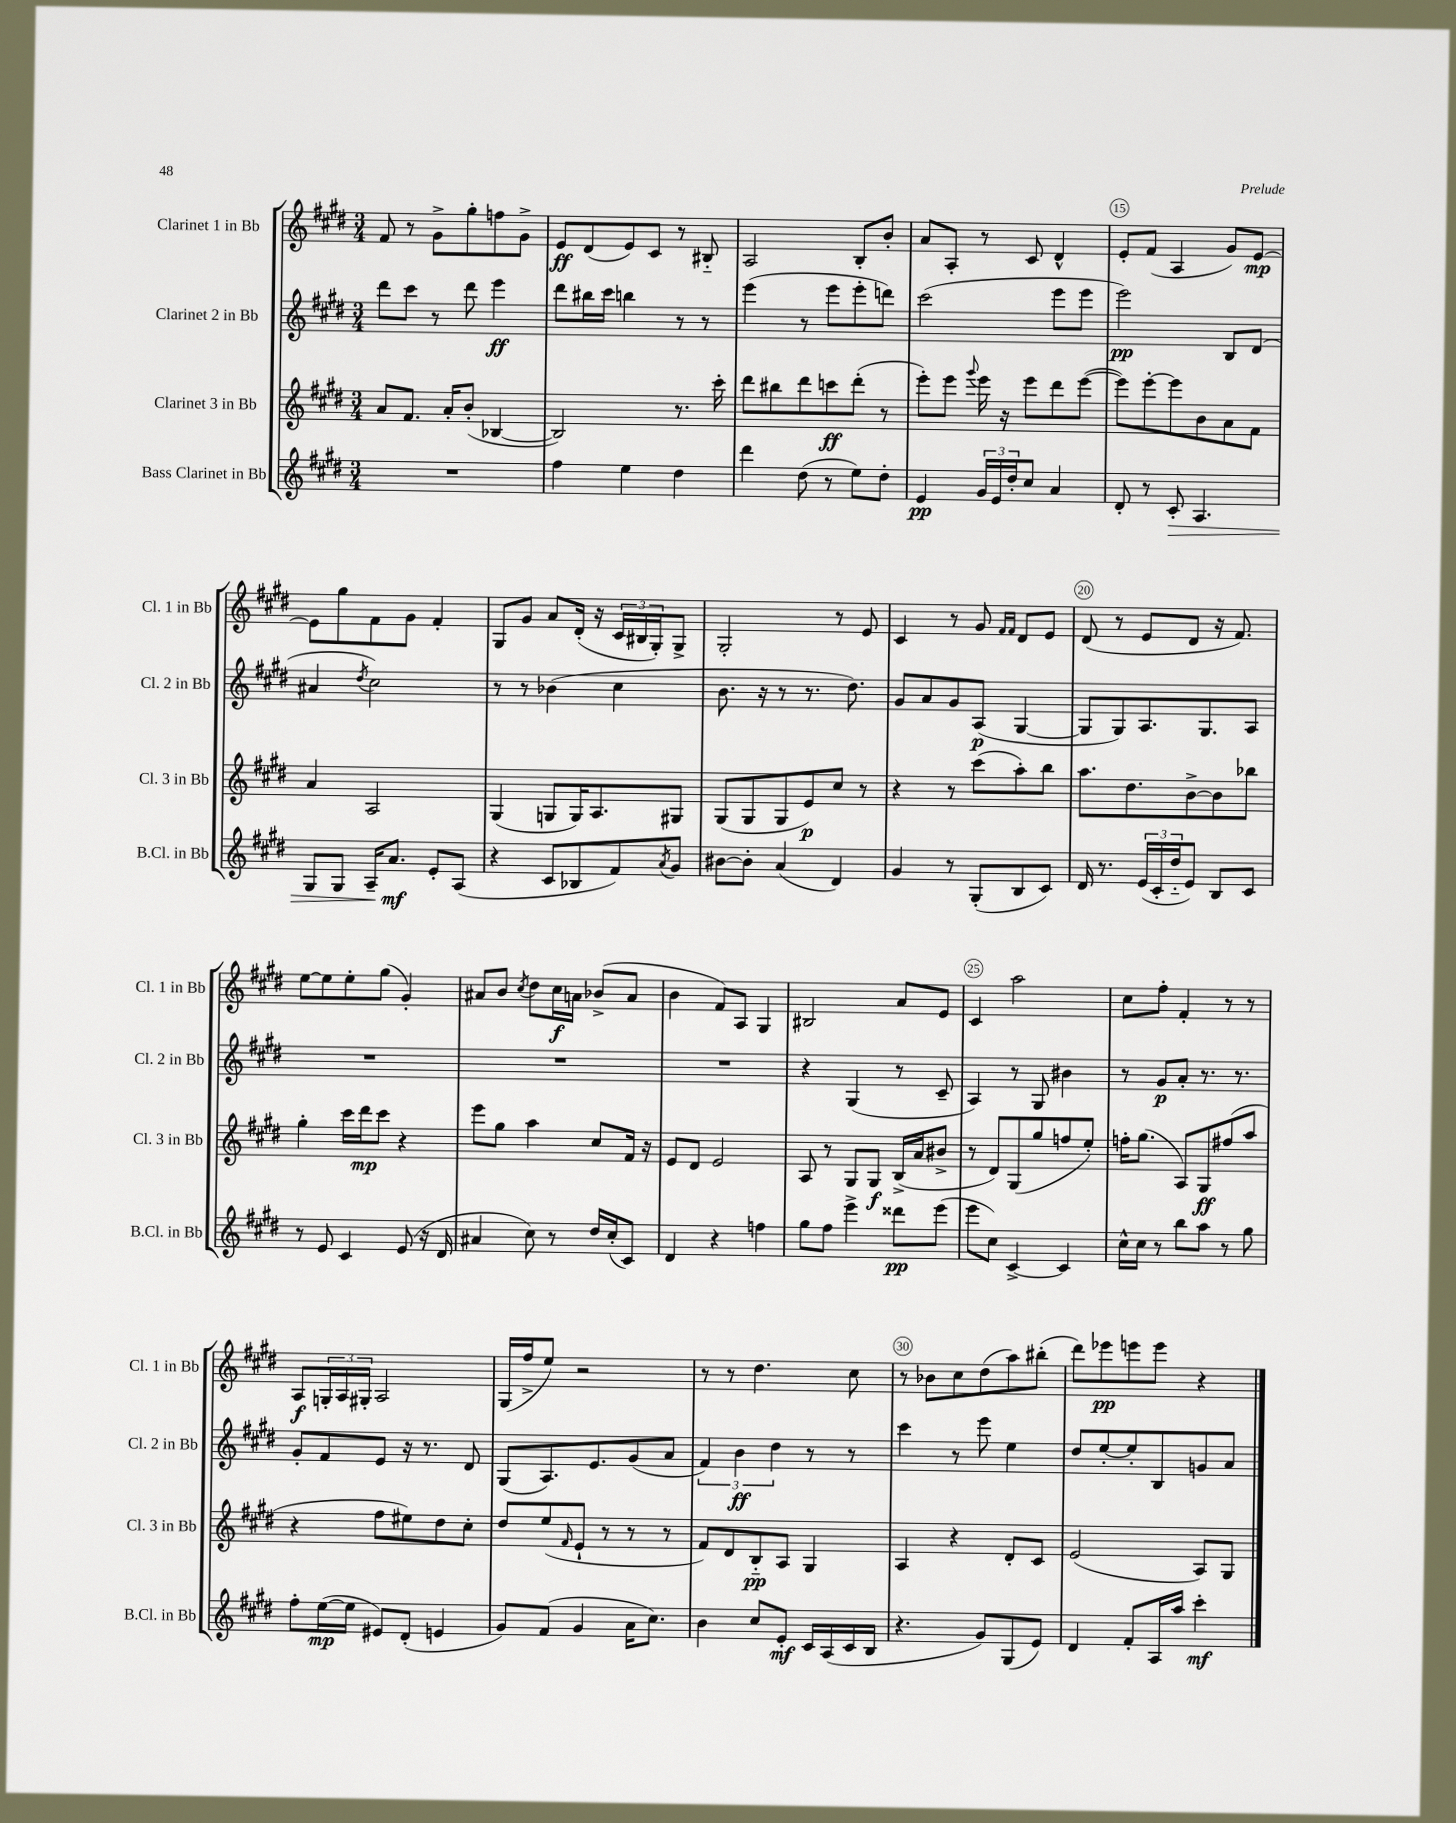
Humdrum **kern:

**kern	**dynam	**kern	**dynam	**kern	**dynam	**kern	**dynam
*part4	*part4	*part3	*part3	*part2	*part2	*part1	*part1
*staff4	*staff4	*staff3	*staff3	*staff2	*staff2	*staff1	*staff1
*I"Bass Clarinet in Bb	*	*I"Clarinet 3 in Bb	*	*I"Clarinet 2 in Bb	*	*I"Clarinet 1 in Bb	*
*I'B.Cl. in Bb	*	*I'Cl. 3 in Bb	*	*I'Cl. 2 in Bb	*	*I'Cl. 1 in Bb	*
*clefG2	*	*clefG2	*	*clefG2	*	*clefG2	*
*k[f#c#g#d#]	*	*k[f#c#g#d#]	*	*k[f#c#g#d#]	*	*k[f#c#g#d#]	*
*M3/4	*	*M3/4	*	*M3/4	*	*M3/4	*
=11	=11	=11	=11	=11	=11	=11	=11
2.r	.	8a/L	.	8ddd#\L	.	8f#/	.
.	.	8.f#/J	.	8ccc#\J	.	8r	.
.	.	.	.	8r	.	8g#^\L	.
.	.	16a'/KL	.	.	.	.	.
.	.	(8b'/J	.	8ddd#\	.	8gg#'\	.
.	.	[4B-X/	.	4eee\	ff	8ffn\	.
.	.	.	.	.	.	8g#^\J	.
=12	=12	=12	=12	=12	=12	=12	=12
4ff#\	.	2B-/])	.	8ddd#\L	.	8e/L	ff
.	.	.	.	16bb#X\L	.	(8d#/	.
.	.	.	.	16ccc#\JJ	.	.	.
4ee\	.	.	.	4bbn\	.	8e/)	.
.	.	.	.	.	.	8c#/J	.
4dd#\	.	8.r	.	8r	.	8r	.
.	.	.	.	8r	.	8B#X/	.
.	.	16ccc#'\	.	.	.	.	.
=13	=13	=13	=13	=13	=13	=13	=13
4ddd#\	.	8ddd#\L	.	(4eee\	.	2A/	.
.	.	8bb#X\	.	.	.	.	.
(8dd#\	.	8ddd#\	.	8r	.	.	.
8r	.	8cccn\	ff	8eee\L	.	.	.
8ee\L)	.	(8ddd#'\J	.	8eee'\	.	8B'/L	.
8dd#'\J	.	8r	.	8dddn\J)	.	8b'/J	.
=14	=14	=14	=14	=14	=14	=14	=14
4e/	pp	8eee'\L)	.	(2ccc#\	.	8a/L	.
.	.	8eee\J	.	.	.	8A'/J	.
.	.	8qqggg#/	.	.	.	.	.
24g#/LL	.	16eee\	.	.	.	8r	.
24e/	.	.	.	.	.	.	.
.	.	16r	.	.	.	.	.
24dd#'/J	.	.	.	.	.	.	.
8cc#/J	.	8eee\L	.	.	.	8c#/	.
4a/	.	8ddd#\	.	8eee\L	.	4d#^^/	.
.	.	([8eee\J	.	8eee\J	.	.	.
=15	=15	=15	=15	=15	=15	=15	=15
8d#'/	.	8eee\L])	.	2eee\)	pp	8e'/L	.
8r	.	[8eee'\	.	.	.	(8f#/J	.
!	!LO:HP:b	!	!	!	!	!	!
8c#'/	>	8eee\]	.	.	.	4A/	.
4.A/	.	8b\	.	.	.	.	.
.	.	8a\	.	8B/L	.	8g#/L)	.
.	.	8f#\J	.	(8d#/J	.	[8e/J	mp
!!LO:LB:g=z
=16	=16	=16	=16	=16	=16	=16	=16
8G#/L	.	4a/	.	4a#X/	.	8e\L]	.
8G#/J	.	.	.	.	.	8gg#\	.
.	.	.	.	8qdd#/	.	.	.
16A~/KL	.	2A/	.	2cc#\)	.	8f#\	.
8.a/J	mf	.	.	.	.	.	.
.	.	.	.	.	.	8g#\J	.
8e'/L	]	.	.	.	.	4f#'/	.
(8A/J	.	.	.	.	.	.	.
=17	=17	=17	=17	=17	=17	=17	=17
4r	.	(4G#/	.	8r	.	8G#/L	.
.	.	.	.	8r	.	8g#/J	.
8c#/L	.	8Gn/L	.	(4b-X\	.	8a/L	.
8B-X/	.	16G/K)	.	.	.	(16d#'/Jk	.
.	.	8.A/	.	.	.	16r	.
8f#/)	.	.	.	4cc#\	.	24c#/LL	.
.	.	.	.	.	.	24B#X/	.
.	.	.	.	.	.	24G#'/J)	.
8qa/	.	.	.	.	.	.	.
8g#/J	.	8G#X/J	.	.	.	8G#^/J	.
=18	=18	=18	=18	=18	=18	=18	=18
[8b#X\L	.	(8G#/L	.	8.b\	.	2G#'/	.
8b#'\J]	.	8G#/	.	.	.	.	.
.	.	.	.	16r	.	.	.
(4a/	.	8G#/	.	8r	.	.	.
.	.	8e/)	p	8.r	.	.	.
4d#/)	.	8cc#/J	.	.	.	8r	.
.	.	.	.	8.dd#\)	.	.	.
.	.	8r	.	.	.	8e/	.
=19	=19	=19	=19	=19	=19	=19	=19
4g#/	.	4r	.	8g#/L	.	4c#/	.
.	.	.	.	8a/	.	.	.
8r	.	8r	.	8g#/	.	8r	.
(8G#'/L	.	(8ccc#\L	.	(8A/J	p	8g#/	.
.	.	.	.	.	.	16qqf#/LL	.
.	.	.	.	.	.	16qqf#/JJ	.
8B/	.	8aa'\)	.	[4G#/	.	8d#/L	.
8c#/J)	.	8bb\J	.	.	.	8e/J	.
=20	=20	=20	=20	=20	=20	=20	=20
16d#/	.	8.aa\L	.	8G#/L]	.	(8d#/	.
8.r	.	.	.	.	.	.	.
.	.	.	.	8G#/)	.	8r	.
.	.	8.dd#\	.	.	.	.	.
(24e/LL	.	.	.	8.A/	.	8e/L	.
24c#'/	.	.	.	.	.	.	.
24dd#/J	.	.	.	.	.	.	.
8e/J)	.	[8b^\	.	.	.	8d#/J	.
.	.	.	.	8.G#/	.	.	.
8B/L	.	8b\]	.	.	.	16r	.
.	.	.	.	.	.	8.f#/)	.
8c#/J	.	8bb-X\J	.	8A/J	.	.	.
!!LO:LB:g=z
=21	=21	=21	=21	=21	=21	=21	=21
8r	.	4gg#'\	.	2.r	.	[8ee\L	.
8e/	.	.	.	.	.	8ee\]	.
4c#/	.	16ccc#\LL	.	.	.	8ee'\	.
.	.	16ddd#\J	mp	.	.	.	.
.	.	8ccc#\J	.	.	.	(8gg#\J	.
(8e/	.	4r	.	.	.	4g#'/)	.
16r	.	.	.	.	.	.	.
16d#/	.	.	.	.	.	.	.
=22	=22	=22	=22	=22	=22	=22	=22
4a#X/	.	8eee\L	.	2.r	.	8a#X/L	.
.	.	8gg#\J	.	.	.	8b/J	.
.	.	.	.	.	.	8qcc#/	.
8cc#\)	.	4aa\	.	.	.	8dd#\L	.
8r	.	.	.	.	.	16cc#\L	f
.	.	.	.	.	.	16an\JJ	.
16dd#/LL	.	8cc#/L	.	.	.	(8b-X^/L	.
(16cc#'/J	.	.	.	.	.	.	.
8c#/J)	.	16f#/Jk	.	.	.	8a/J	.
.	.	16r	.	.	.	.	.
=23	=23	=23	=23	=23	=23	=23	=23
4d#/	.	8e/L	.	2.r	.	4b\	.
.	.	8d#/J	.	.	.	.	.
4r	.	2e/	.	.	.	8f#/L)	.
.	.	.	.	.	.	8A/J	.
4ffn\	.	.	.	.	.	4G#/	.
=24	=24	=24	=24	=24	=24	=24	=24
8gg#\L	.	8A/	.	4r	.	2B#X/	.
8ff#\J	.	8r	.	.	.	.	.
4eee^\	.	8G#/L	.	(4G#/	.	.	.
.	.	8G#/J	f	.	.	.	.
8ddd##X\L	pp	(16B^/LL	.	8r	.	8a/L	.
.	.	16a/J	.	.	.	.	.
(8eee\J	.	8b#X^/J	.	8c#~/	.	8e/J	.
=25	=25	=25	=25	=25	=25	=25	=25
8eee\L	.	8r	.	4A/)	.	4c#/	.
8cc#\J)	.	8d#/L)	.	.	.	.	.
[4c#^/	.	(8G#/	.	8r	.	2aa\	.
.	.	8gg#/	.	8G#/	.	.	.
4c#/]	.	8ffn/	.	4b#X\	.	.	.
.	.	8ee'/J)	.	.	.	.	.
=26	=26	=26	=26	=26	=26	=26	=26
16cc#^^\LL	.	16ffn'\KL	.	8r	.	8cc#\L	.
16cc#\JJ	.	(8.gg#\J	.	.	.	.	.
8r	.	.	.	8g#/L	p	8ff#'\J	.
8bb\L	.	8A/L)	.	8a'/J	.	4f#'/	.
8aa\J	.	8G#/	ff	8.r	.	.	.
8r	.	(8ff#X/	.	.	.	8r	.
.	.	.	.	8.r	.	.	.
8gg#\	.	8aa/J	.	.	.	8r	.
!!LO:LB:g=z
=27	=27	=27	=27	=27	=27	=27	=27
8ff#'\L	.	4r	.	8g#'/L	.	8A/L	f
([16ee\L	mp	.	.	8f#/	.	24Gn'/L	.
.	.	.	.	.	.	24A/	.
16ee\JJ]	.	.	.	.	.	.	.
.	.	.	.	.	.	24G#X'/JJ	.
8e#X/L)	.	8ff#\L	.	8e/J	.	2A/	.
(8d#'/J	.	8ee#X\)	.	16r	.	.	.
.	.	.	.	8.r	.	.	.
4en/	.	8dd#\	.	.	.	.	.
.	.	8cc#'\J	.	8d#/	.	.	.
=28	=28	=28	=28	=28	=28	=28	=28
8g#/L)	.	8dd#/L	.	(8G#/L	.	(16G#/LL	.
.	.	.	.	.	.	16ff#^/J	.
(8f#/J	.	(8ee/	.	8.A/)	.	8ee/J)	.
.	.	16qqf#/	.	.	.	.	.
4g#/	.	8e`/J	.	.	.	2r	.
.	.	.	.	8.e/	.	.	.
.	.	8r	.	.	.	.	.
16a\KL	.	8r	.	(8g#/	.	.	.
8.cc#\J)	.	.	.	.	.	.	.
.	.	8r	.	8a/J	.	.	.
=29	=29	=29	=29	=29	=29	=29	=29
4b\	.	8f#/L)	.	6f#/)	.	8r	.
.	.	8d#/	.	.	.	8r	.
.	.	.	.	6b\	ff	.	.
8cc#/L	.	8B/	pp	.	.	4.dd#\	.
.	.	.	.	6dd#\	.	.	.
8e'/J	mf	8A/J	.	.	.	.	.
16c#/LL	.	4G#/	.	8r	.	.	.
(16A/	.	.	.	.	.	.	.
16c#/	.	.	.	8r	.	8cc#\	.
16B/JJ	.	.	.	.	.	.	.
=30	=30	=30	=30	=30	=30	=30	=30
4.r	.	4A/	.	4ccc#\	.	8r	.
.	.	.	.	.	.	8b-X\L	.
.	.	4r	.	8r	.	8cc#\	.
8g#/L)	.	.	.	8eee\	.	(8dd#\	.
(8G#/	.	8d#'/L	.	4ee\	.	8aa\)	.
8e/J)	.	8c#/J	.	.	.	(8bb#X'\J	.
=31	=31	=31	=31	=31	=31	=31	=31
4d#/	.	(2e/	.	8dd#/L	.	8ddd#\L)	.
.	.	.	.	[8ee'/	.	8eee-X\	pp
8f#'/L	.	.	.	8ee'/]	.	8eeen\	.
16A/L	.	.	.	8B/	.	8eee\J	.
16aa/JJ	.	.	.	.	.	.	.
4ccc#'\	mf	8A/L)	.	8gn/	.	4r	.
.	.	8G#/J	.	8a/J	.	.	.
==	==	==	==	==	==	==	==
*-	*-	*-	*-	*-	*-	*-	*-
